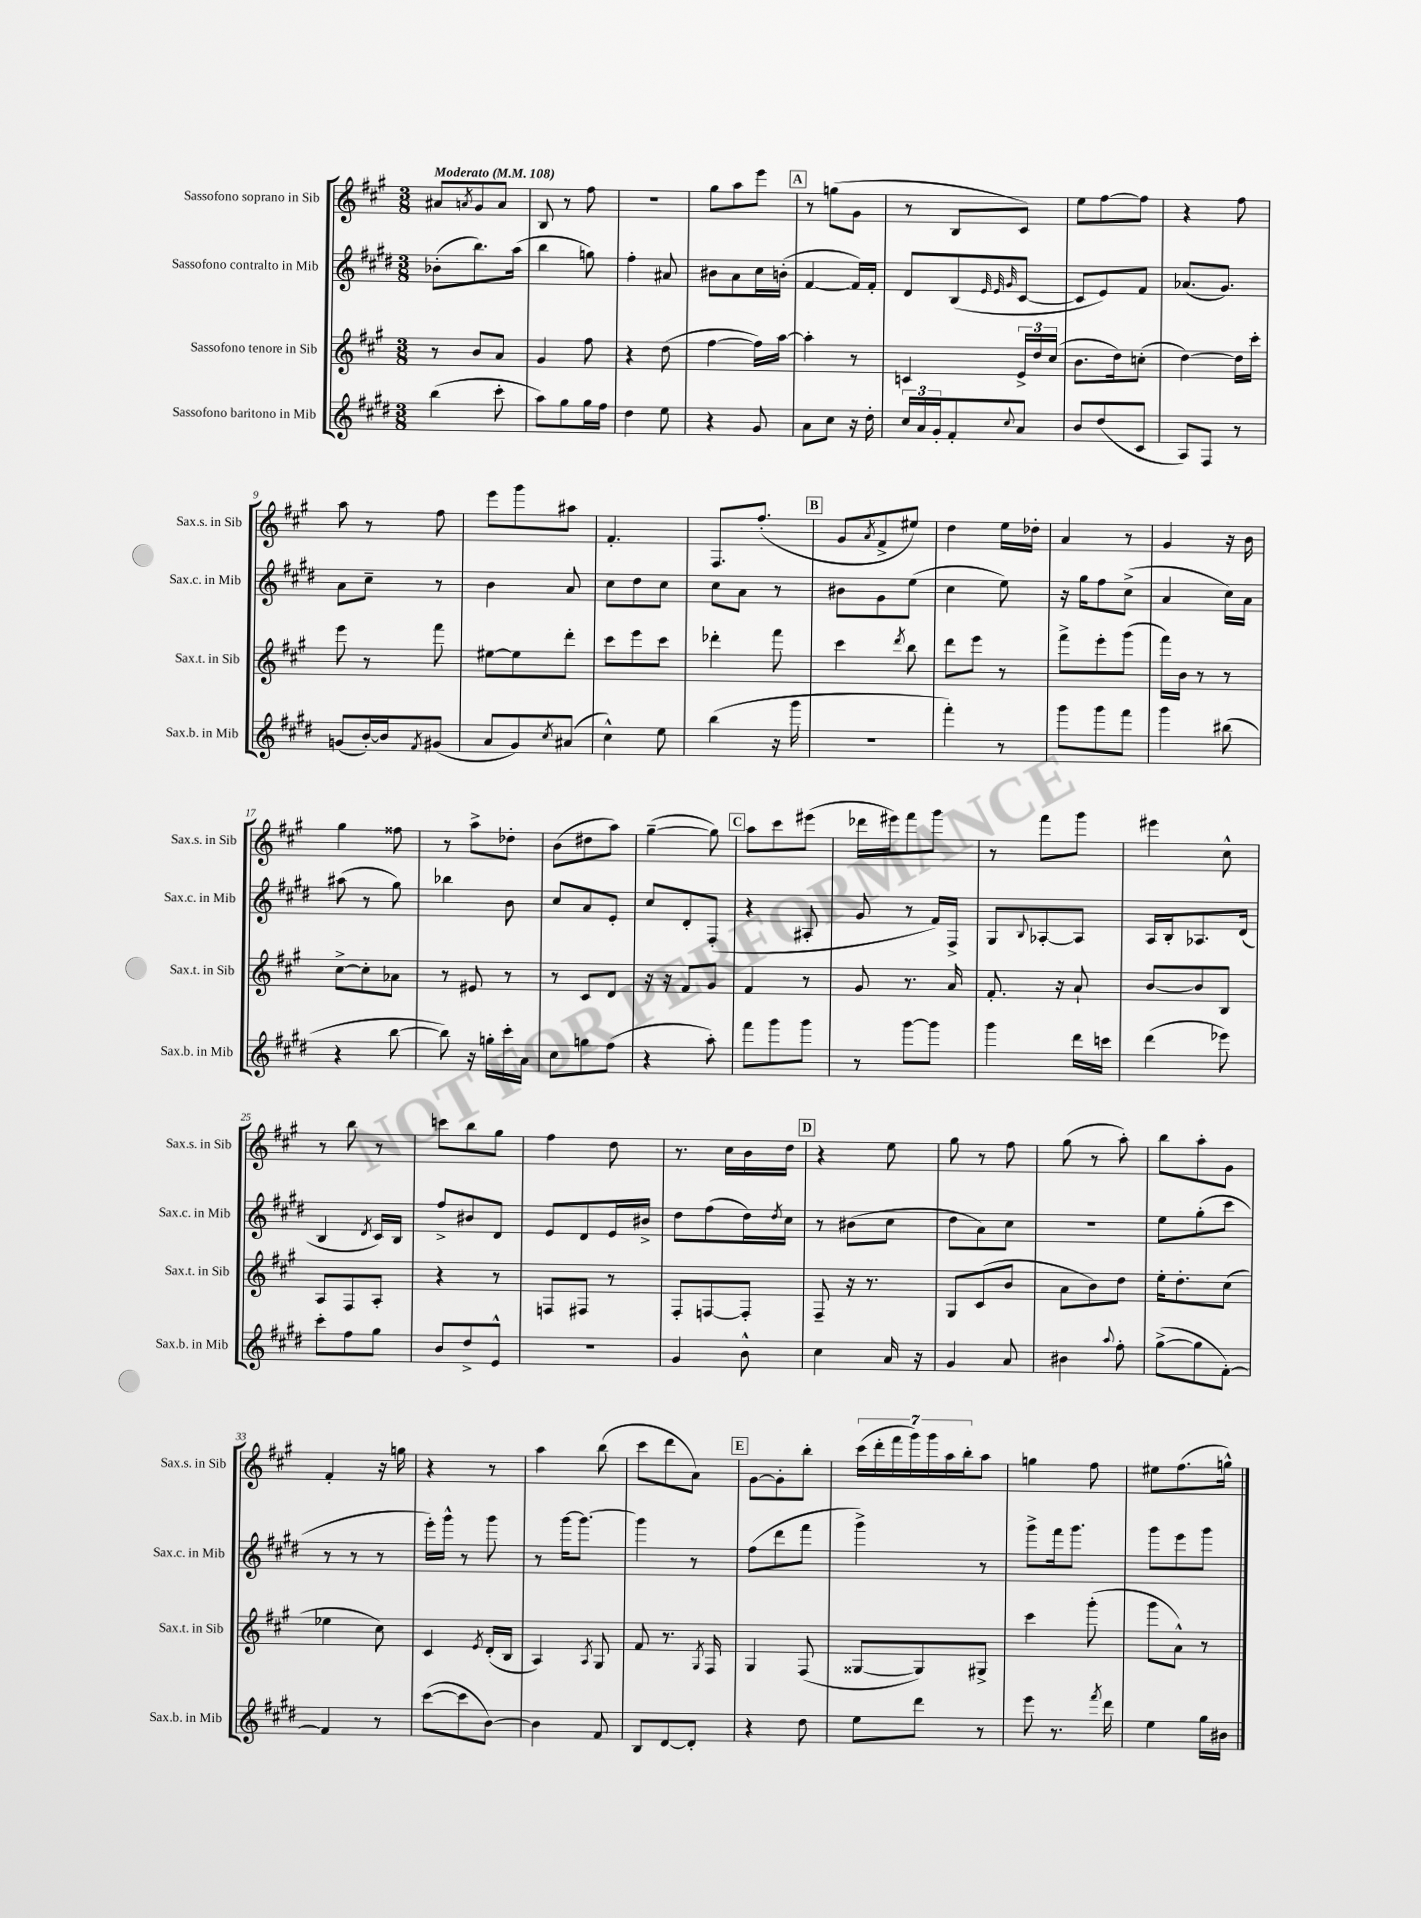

**kern	**kern	**kern	**kern
*staff4	*staff3	*staff2	*staff1
*clefG2	*clefG2	*clefG2	*clefG2
*k[f#c#g#d#]	*k[f#c#g#]	*k[f#c#g#d#]	*k[f#c#g#]
*M3/8	*M3/8	*M3/8	*M3/8
*MM108	*MM108	*MM108	*MM108
(4bb	8r	(8b-'	8a#
.	.	.	8qa
.	8b	8.bb)	8g#
8ccc#'	8a	.	8a
.	.	(16aa	.
=	=	=	=
8aa)	4g#	4bb	8B
8gg#	.	.	8r
16gg#	8ff#	8gg)	8ff#
16ff#	.	.	.
=	=	=	=
4dd#	4r	4ff#'	4.r
8ee	(8dd	8a#	.
=	=	=	=
4r	[4ff#	8b#	8gg#
.	.	8a	8aa
8g#	16ff#])	16cc#	8eee
.	[16aa	(16b'	.
=	=	=	=
8a	4aa']	[4f#	8r
8cc#	.	.	(8gg
16r	8r	16f#])	8g#
16dd#'	.	16f#'	.
=	=	=	=
24cc#	4c	8d#	8r
24a	.	.	.
24g#'	.	.	.
8f#'	.	(8B	8B
.	.	32qqe	.
.	.	32qqe	.
8qqcc#	.	32qqg#	.
8a	24e^	[8c#	8c#)
.	24dd	.	.
.	(24cc#	.	.
=	=	=	=
8b	8.b	8c#]	8ee
(8dd#	.	8e)	[8ff#
.	16dd)	.	.
8c#	(8cc'	8f#	8ff#]
=	=	=	=
8A)	[4dd)	(8.a-	4r
8F#	.	.	.
.	.	8.g#)	.
8r	16dd]	.	8ff#
.	16ccc#'	.	.
=	=	=	=
(8g	8eee	8a	8aa
[16b')	8r	8cc#~	8r
16b]	.	.	.
8qf#	.	.	.
(8g#	8fff#	8r	8ff#
=	=	=	=
8a	[8ee#	4b	8eee
8g#)	8ee#]	.	8ggg#
8qcc#	.	.	.
(8a#	8ddd'	8a	8aa#
=	=	=	=
4cc#^^)	8ccc#	8cc#	4.f#'
.	8eee	8dd#	.
8ee	8ccc#	8cc#	.
=	=	=	=
(4bb	4ddd-'	8cc#	8.F#
.	.	8a	.
.	.	.	(8.ff#'
16r	8fff#	8r	.
16ggg#	.	.	.
=	=	=	=
4.r	4ccc#	8b#	8g#
.	.	.	8qa
.	.	8g#	8f#^
.	8qddd	.	.
.	8bb	(8ee	8ee#)
=	=	=	=
4fff#')	8ddd	4cc#	4dd
.	8eee	.	.
8r	8r	8ee)	16ee
.	.	.	16dd-'
=	=	=	=
8ggg#	8fff#^	16r	4a
.	.	16gg#	.
8ggg#	8eee'	8ff#	.
8fff#	(8ggg#	(8cc#^	8r
=	=	=	=
4ggg#	16fff#)	4a	4g#
.	16b	.	.
.	8r	.	.
(8bb#	8r	16cc#)	16r
.	.	16a	16b
=	=	=	=
4r	[8cc#^	(8aa#	4gg#
.	8cc#']	8r	.
[8bb	8a-	8gg#)	8ff##
=	=	=	=
8bb])	8r	4bb-	8r
16r	8e#	.	8aa^
16gg'	.	.	.
16ccc#'	8r	8b	8dd-'
16a	.	.	.
=	=	=	=
8cc#	8r	8cc#	(8b
8gg	8c#	8a	8dd#
(8ff#	8d	8e'	8aa)
=	=	=	=
4r	16r	8cc#	([4gg#~
.	16r	.	.
.	8f#	8d#'	.
8aa')	8g#	(8F#'	8gg#])
=	=	=	=
8fff#	4f#	4r	8aa
8ggg#	.	.	8ccc#
8ggg#	8r	8A#'	(8eee#
=	=	=	=
8r	8g#	8g#	16ddd-
.	.	.	16eee#)
[8ggg#	8.r	8r	8fff#
8ggg#]	.	16f#)	8ggg#
.	16a	16F#^	.
=	=	=	=
4ggg#	8.f#'	8G#	8r
.	.	8qqB	.
.	.	[8A-'	8fff#
.	16r	.	.
16ddd#	8a`	8A-]	8ggg#
16ccc	.	.	.
=	=	=	=
(4ddd#	[8b	16A	4eee#
.	.	16B'	.
.	8b]	8.A-	.
8eee-)	8B	.	8cc#^^
.	.	(16d#	.
=	=	=	=
8ccc#'	8A	4B	8r
8ff#	8F#	.	8bb
.	.	8qd#	.
8gg#	8A'	16c#)	8r
.	.	16B	.
=	=	=	=
8b	4r	8ff#^	8ccc
8dd#^	.	8b#	8bb
8e^^	8r	8d#	8gg#
=	=	=	=
4.r	8F	8e	4ff#
.	8F#	8d#	.
.	8r	16e	8dd
.	.	16b#^	.
=	=	=	=
4g#	8F#'	8dd#	8.r
.	[8F	(8ff#	.
.	.	.	16cc#
8b^^	8F']	16dd#)	16b
.	.	8qdd#	.
.	.	16cc#	16dd
=	=	=	=
4cc#	8F#~	8r	4r
.	16r	(8b#	.
.	8.r	.	.
16a	.	8cc#	8ee
16r	.	.	.
=	=	=	=
4g#	8G#	8dd#	8gg#
.	(8c#	8a)	8r
8a	8b	8cc#	8ff#
=	=	=	=
4b#	8a	4.r	(8gg#
.	8b)	.	8r
8qqaa	.	.	.
8ff#'	8dd	.	8aa')
=	=	=	=
([8gg#^	16ee'	8ee	8bb
.	8.dd'	.	.
8gg#]	.	(8gg#'	8aa'
[8f#')	(8cc#	8ccc#	8g#
=	=	=	=
4f#]	4ee-	8r	4f#'
.	.	8r	.
8r	8cc#)	8r	16r
.	.	.	16gg
=	=	=	=
([8ccc#	4c#	16eee')	4r
.	.	16ggg#^^	.
8ccc#]	.	8r	.
.	8qe	.	.
[8b)	(16d'	8ggg#	8r
.	16B	.	.
=	=	=	=
4b]	4A)	8r	4aa
.	.	[16ggg#	.
.	.	8.ggg#_	.
.	8qA	.	.
8f#	8G#	.	(8bb
=	=	=	=
8B	8f#	4ggg#]	8ccc#
[8d#	8.r	.	8ddd
8d#']	.	8r	8a)
.	8qG#	.	.
.	16F#	.	.
=	=	=	=
4r	4G#	(8ff#	[8g#
.	.	8ddd#	8g#']
8dd#	(8F#	8fff#	8bb'
=	=	=	=
8ee	[8G##	4ggg#^)	(28ccc#
.	.	.	28ddd'
.	.	.	28fff#
.	.	.	28ggg#)
8ddd#	8G##])	.	.
.	.	.	28ggg#
.	.	.	28aa
.	.	.	28bb'
8r	8G#^	8r	8aa
=	=	=	=
8eee	4ccc#	8ggg#^	4gg
8.r	.	16fff#	.
.	.	8.ggg#	.
.	(8ggg#'	.	8ff#
8qfff#	.	.	.
16ddd#	.	.	.
=	=	=	=
4ee	8ggg#	8ggg#	8ee#
.	8a^^)	8eee	(8.ff#
16gg#	8r	8ggg#	.
16b#	.	.	16gg^^)
==	==	==	==
*-	*-	*-	*-
